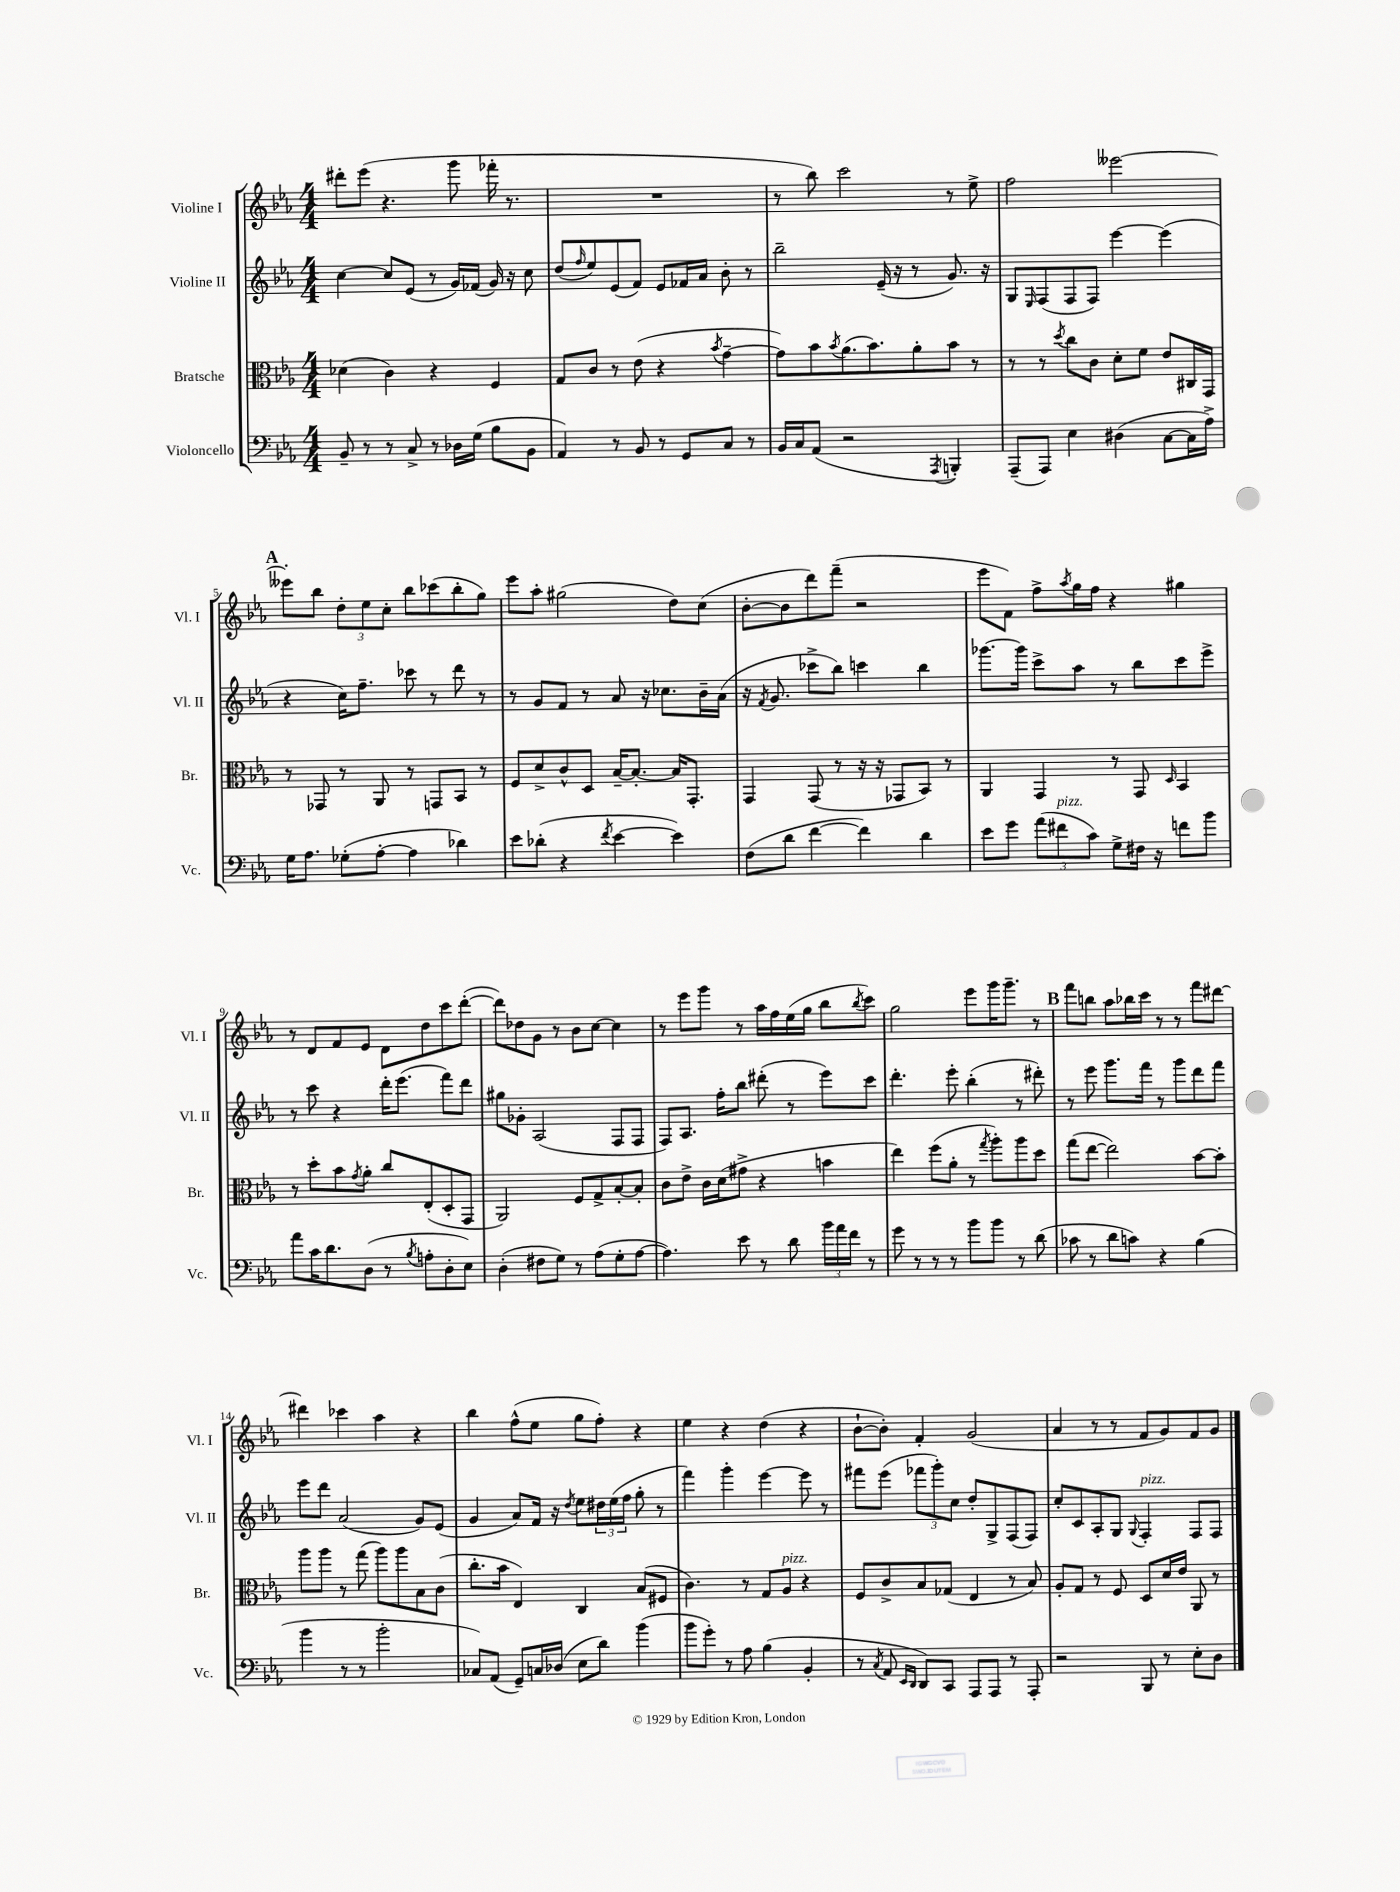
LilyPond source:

<<
\new StaffGroup <<
\new Staff = "s0" \with { instrumentName = "Violine I" shortInstrumentName = "Vl. I" } {
    \clef treble \key ees \major \numericTimeSignature \time 4/4
    dis'''8-. ees'''8( r4. g'''8 fes'''16-. r8. |
    R1 |
    r8 bes''8) c'''2 r8 ees''8-> |
    f''2 eeses'''2~ |
    \mark \markup { \bold "A" } eeses'''8-. bes''8 \tuplet 3/2 { d''8-. ees''8 c''8-. } bes''8 ces'''8( bes''8-. g''8) |
    ees'''8 aes''8-. gis''2( d''8) c''8( |
    bes'8~-. bes'8 d'''8) f'''8--( r2 |
    ees'''8 f'8) f''8-> \acciaccatura { aes''8 } g''16 f''16 r4 gis''4 |
    r8 d'8 f'8 ees'8 d'8 d''8 c'''8 d'''8~-.( |
    d'''8) des''8 g'8 r8 bes'8 c''8~ c''4 |
    r8 ees'''8 g'''8 r8 aes''16 f''16 ees''16( g''16 bes''8 \acciaccatura { bes''8 } c'''8) |
    g''2 ees'''8 g'''16 g'''8.-- r8 |
    \mark \markup { \bold "B" } f'''8 b''8 aes''8 bes''16 c'''16 r8 r8 f'''8 dis'''8~ |
    dis'''4 ces'''4 aes''4 r4 |
    bes''4 f''8-^( ees''8 g''8 f''8-.) r4 |
    ees''4 r4 d''4( r4 |
    bes'8~-! bes'8-.) f'4-. g'2( |
    aes'4 r8 r8 f'8 g'8) f'8 g'8 \bar "|." |
}
\new Staff = "s1" \with { instrumentName = "Violine II" shortInstrumentName = "Vl. II" } {
    \clef treble \key ees \major \numericTimeSignature \time 4/4
    c''4~ c''8 ees'8( r8 g'16) fes'16( g'16) r16 c''8 |
    d''8( \grace { f''16 } ees''8) ees'8( f'8) ees'8 fes'16 aes'16 bes'8-. r8 |
    bes''2-- ees'16--( r16 r8 g'8.) r16 |
    g8 \grace { ees16 } f8( f8 f8) ees'''4~ ees'''4( |
    \mark \markup { \bold "A" } r4 c''16) f''8.-- ces'''8 r8 d'''8 r8 |
    r8 g'8 f'8 r8 aes'8 r16 ces''8. bes'16-- aes'16( |
    r16 \acciaccatura { f'8 } g'8. ces'''8-> bes''8) c'''4 bes''4 |
    ges'''8.~ ges'''16 c'''8-> aes''8 r8 bes''8 c'''8 ees'''8-> |
    r8 c'''8 r4 d'''16-. ees'''8.( f'''8) d'''8 |
    gis''8 ges'8-. aes2( f8 f8 |
    f8) aes8. f''16-. bes''8 dis'''8-.( r8 ees'''8) c'''8 |
    d'''4.-. ees'''8-. bes''4-.( r8 dis'''8-.) |
    \mark \markup { \bold "B" } r8 ees'''8 g'''8. f'''16 r8 g'''8 d'''8 f'''8 |
    ees'''8 d'''8 aes'2( g'8) ees'8( |
    g'4 aes'8) f'16 r16 \acciaccatura { d''8 } ees''8 \tuplet 3/2 { dis''16 ees''16( f''16 } g''8-. r8 |
    f'''4) g'''4-. ees'''4~ ees'''8 r8 |
    fis'''8 ees'''8( \tuplet 3/2 { fes'''8 g'''8-.) c''8 } d''8-. g8-> f8( f8) |
    c''8-. c'8 aes8-. g8 \appoggiatura { g8 } f4-.^\markup { \italic "pizz." } f8 f8 \bar "|." |
}
\new Staff = "s2" \with { instrumentName = "Bratsche" shortInstrumentName = "Br." } {
    \clef alto \key ees \major \numericTimeSignature \time 4/4
    des'4( c'4) r4 f4 |
    g8 c'8 r8 ees'8( r4 \acciaccatura { bes'8 } g'4~-- |
    g'8) bes'8 \acciaccatura { bes'8 } aes'8.( bes'8.) aes'8-. bes'8 r8 |
    r8 r8 \acciaccatura { d''8 } c''8 c'8 d'8-. f'8 ees'8 cis16 g,16 |
    \mark \markup { \bold "A" } r8 ges,8 r8 aes,8 r8 g,8 bes,8 r8 |
    f8 d'8-> c'8-^ d8 bes16~-- bes8.~-. bes16 g,8.-. |
    g,4 g,8( r8 r16 r16 ges,8 bes,8) r8 |
    aes,4 g,4 r8 g,8 \grace { d16 } bes,4 |
    r8 d''8-. bes'8 \acciaccatura { g'8 } aes'8-. c''8 ees8-.( d8-. g,8 |
    aes,2) f8 g8-> bes8~-. bes8-. |
    c'8 ees'8-> c'16 d'16( gis'8-> r4 b'4 |
    ees''4) f''8( aes'8-. r8 \acciaccatura { g''8 } aes''8-.) aes''8 d''8 |
    \mark \markup { \bold "B" } g''8( ees''8~ ees''2) bes'8~ bes'8-. |
    aes''8 aes''8 r8 g''8( aes''8) aes''8 bes8 c'8( |
    c''8.-. bes'16 ees4) c4 bes8( fis8 |
    c'4.) r8 g8 aes8^\markup { \italic "pizz." } r4 |
    f8 c'8-> bes8 ges8( ees4 r8 bes8) |
    aes8-. g8 r8 f8 d8 d'16 ees'16 aes,8 r8 \bar "|." |
}
\new Staff = "s3" \with { instrumentName = "Violoncello" shortInstrumentName = "Vc." } {
    \clef bass \key ees \major \numericTimeSignature \time 4/4
    bes,8-- r8 r8 c8-> r8 des16 g16( bes8 bes,8 |
    aes,4) r8 bes,8 r8 g,8 c8 r8 |
    bes,16 c16 aes,8( r2 \acciaccatura { aes,,8 } b,,4-.) |
    aes,,8--( aes,,8) ees4 dis4( c8~ c16 aes16->) |
    \mark \markup { \bold "A" } g16 aes8. ges8-.( aes8~-. aes4 des'4) |
    ees'8 des'8-.( r4 \acciaccatura { f'8 } ees'4~ ees'4) |
    f8( d'8 f'4~ f'4) d'4 |
    ees'8 g'8 \tuplet 3/2 { aes'8( fis'8^\markup { \italic "pizz." } c'8) } g8-> fis16 r16 f'8 bes'8 |
    aes'8 c'16 d'8. d8( r8 \acciaccatura { bes8 } a8-. d8-. ees8) |
    d4-.( fis8 g8) r8 aes8( g8-. aes8~ |
    aes4.) ees'8 r8 d'8 \tuplet 3/2 { bes'16 aes'16 f'16 } r8 |
    g'8 r8 r8 r8 bes'8 bes'8 r8 d'8( |
    \mark \markup { \bold "B" } ces'8 r8 d'8 c'8) r4 bes4( |
    bes'4 r8 r8 bes'2-. |
    ces8) aes,8( g,8--) c16 des16( ees8 d'8) bes'4( |
    bes'8 g'8-.) r8 aes8 bes4( bes,4-. |
    r8 \acciaccatura { c8 } aes,8 \grace { ees,16 d,16 } d,8) c,8 aes,,8 aes,,8 r8 aes,,8-. |
    r2 bes,,8 r8 ees8-. d8 \bar "|." |
}
>>
>>
